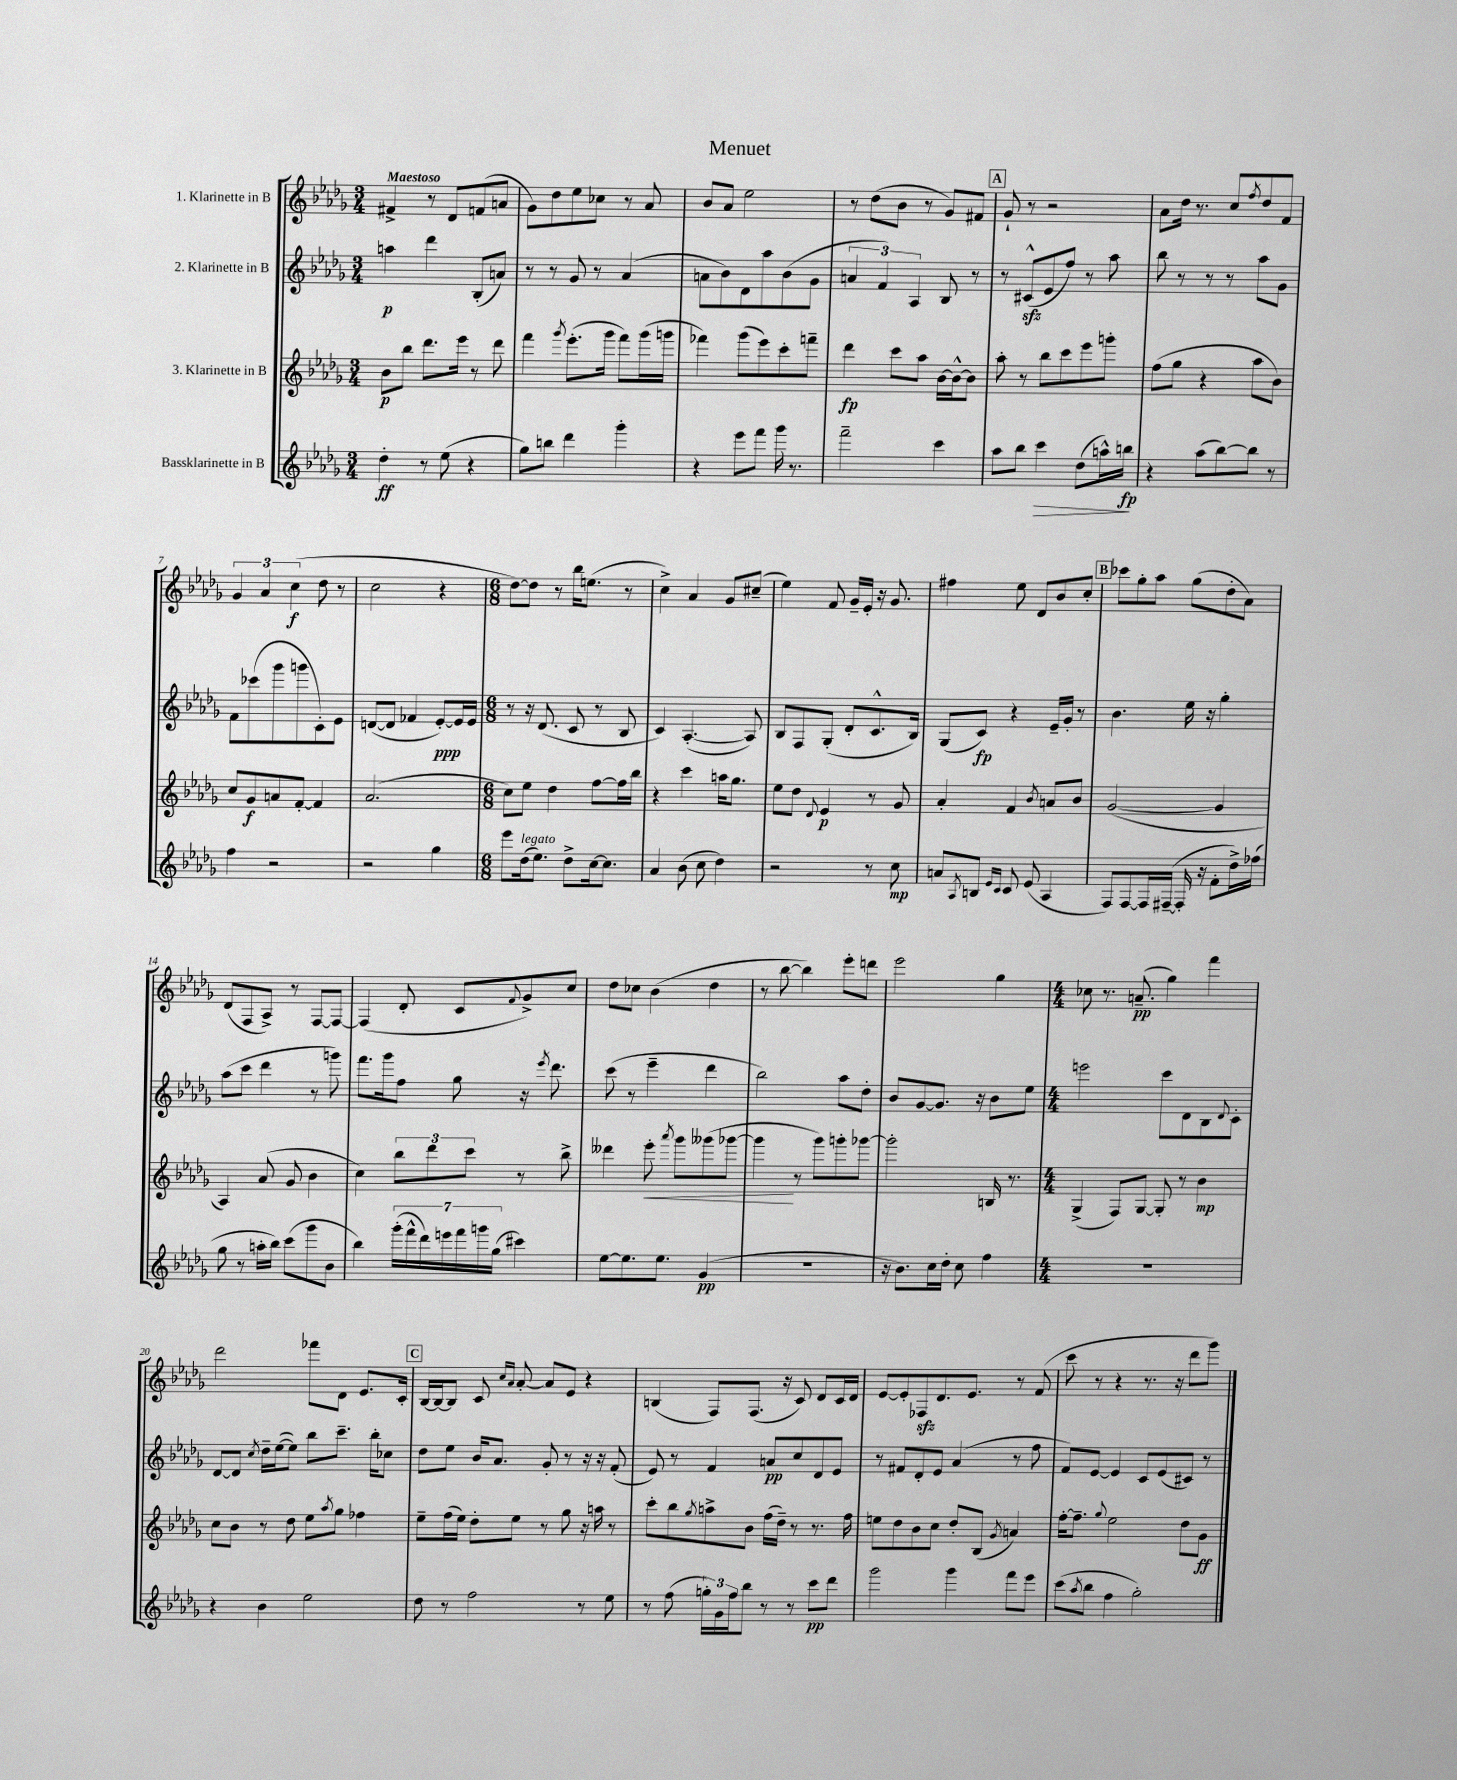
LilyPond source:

\header { title = "Menuet" }
<<
\new StaffGroup <<
\new Staff = "s0" \with { instrumentName = "1. Klarinette in B" } {
    \clef treble \key des \major \numericTimeSignature \time 3/4 \tempo "Maestoso"
    fis'4-> r8 des'8 f'8( a'8 |
    ges'8) des''8 ees''8 ces''8 r8 aes'8 |
    bes'8 aes'8 ees''2 |
    r8 des''8( bes'8 r8 ges'8) fis'8 |
    \mark \markup { \box "A" } ges'8-! r8 r2 |
    aes'8 des''16 r8. c''8 \acciaccatura { f''8 } des''8 f'8 |
    \tuplet 3/2 { ges'4 aes'4 c''4\f( } des''8 r8 |
    c''2 r4 |
    \numericTimeSignature \time 6/8 des''8~) des''8 r8 bes''16 e''8.( r8 |
    c''4->) aes'4 ges'8 cis''8--( |
    ees''4) f'8 ges'16-- ees'16-. r16 ges'8. |
    fis''4 ees''8 des'8 bes'8 c''8-. |
    \mark \markup { \box "B" } ces'''8 ges''8-. aes''8 ges''8( des''8-. aes'8) |
    des'8( f8 aes8->) r8 f8~ f8~ |
    f4( des'8-. c'8 \appoggiatura { f'8 } ges'8->) c''8 |
    des''8 ces''8 bes'4( des''4 |
    r8 bes''8~ bes''4) ees'''8-. d'''8 |
    ees'''2 ges''4 |
    \numericTimeSignature \time 4/4 ces''8 r8. a'8.--\pp( ges''4) f'''4 |
    des'''2 fes'''8 des'8 ees'8. c'16-. |
    \mark \markup { \box "C" } bes16~ bes16~ bes8 c'8 \grace { c''16 aes'16 } aes'8~-. aes'8 ees'8 r4 |
    b4( f8) f8.( r16 c'8) des'8 c'16 des'16 |
    ees'8~ ees'8-. fes8\sfz des'8. ees'8. r8 f'8( |
    c'''8 r8 r4 r8. r16 des'''8 ges'''8) \bar "|." |
}
\new Staff = "s1" \with { instrumentName = "2. Klarinette in B" } {
    \clef treble \key des \major \numericTimeSignature \time 3/4
    a''4\p des'''4 bes8-.( a'8) |
    r8 r8 ges'8 r8 aes'4( |
    a'8 bes'8) des'8 aes''8 bes'8( ges'8 |
    \tuplet 3/2 { a'4 f'4) aes4 } bes8 r8 |
    \mark \markup { \box "A" } r8 cis'8-^\sfz( ees'8 f''8) r8 aes''8 |
    bes''8 r8 r8 r8 aes''8 ges'8 |
    f'8 ces'''8( ges'''8 g'''8 c'8-.) ees'8 |
    d'8~( d'8 fes'4 ees'8~-.\ppp) ees'16 ees'16 |
    \numericTimeSignature \time 6/8 r8 r16 des'8.( c'8 r8 bes8 |
    c'4) aes4.~-.( aes8) |
    bes8 f8 ges8-.( des'8-. c'8.-^ bes16) |
    ges8( c'8\fp) r4 ees'16-- ges'16-. r8 |
    \mark \markup { \box "B" } bes'4. ees''16 r16 ges''4-. |
    aes''8( c'''8 des'''4 r8 g'''8) |
    f'''8. ges'''16 f''8 ges''8 r16 \acciaccatura { ees'''8 } des'''8. |
    c'''8( r8 ees'''4-- des'''4 |
    bes''2) aes''8 des''8-. |
    bes'8 ges'8~ ges'8. r16 bes'8 ees''8 |
    \numericTimeSignature \time 4/4 e'''2 c'''8 des'8 bes8 \appoggiatura { des'8 } c'8-. |
    des'8~ des'8 \acciaccatura { c''8 } des''16-- ees''16~( ees''8) bes''8 c'''8.-- bes''16-. ces''8 |
    \mark \markup { \box "C" } des''8 ees''8 bes'16 aes'8. ges'8-. r8 r16 r16 f'8-.( |
    ees'8) r8 f'4 a'8\pp c''8 des'8 ees'8 |
    r8 fis'8 des'8-. ees'8 aes'4( r8 f''8 |
    f'8) ees'8~ ees'4 c'8 ees'8( cis'8) r8 \bar "|." |
}
\new Staff = "s2" \with { instrumentName = "3. Klarinette in B" } {
    \clef treble \key des \major \numericTimeSignature \time 3/4
    bes'8\p bes''8 des'''8. ees'''16 r8 des'''8 |
    f'''4 \acciaccatura { ges'''8 } ees'''8.-.( ges'''16 f'''8) ges'''16( g'''16 |
    fes'''4) ges'''8( ees'''8) c'''8-. f'''8-- |
    des'''4\fp c'''8 aes''8 bes'16~ bes'16~-^ bes'8 |
    \mark \markup { \box "A" } aes''8-. r8 bes''8 c'''8 ees'''8 g'''8-. |
    f''8( ges''8 r4 aes''8 bes'8) |
    c''8 ges'8\f a'8 f'8~-. f'4 |
    aes'2.( |
    \numericTimeSignature \time 6/8 c''8) ees''8 des''4 f''8~ f''16 bes''16 |
    r4 c'''4 a''16 ges''8. |
    ees''8 des''8 \appoggiatura { des'8 } ees'4\p r8 ges'8 |
    aes'4-. f'4 \acciaccatura { bes'8 } a'8 bes'8 |
    \mark \markup { \box "B" } ges'2~( ges'4 |
    aes4) aes'8( ges'8 bes'4 |
    c''4) \tuplet 3/2 { bes''8 des'''8 c'''8 } r8 bes''8-> |
    deses'''4 ees'''8-.\< \acciaccatura { aes'''8 } ges'''8 geses'''8( ges'''8~ |
    ges'''4\! r8 ges'''8) g'''8-. ges'''8~ |
    ges'''2-. b16 r8. |
    \numericTimeSignature \time 4/4 ges4->( f8) ges8~ ges8-. r8 bes'4\mp |
    c''8 bes'8 r8 des''8 ees''8 \acciaccatura { aes''8 } ges''8 fes''4 |
    \mark \markup { \box "C" } ees''8-- f''16( ees''16) des''8-. ees''8 r8 ges''8 r16 a''16 r8 |
    c'''8-. bes''8 \acciaccatura { ges''8 } a''8-> bes'8 f''16( des''16--) r8 r8. f''16 |
    e''8 des''8 bes'8 c''8 des''8-. bes8( \acciaccatura { ges'8 } a'4) |
    f''16~-. f''8.-- \appoggiatura { ges''8 } ees''2 des''8 ges'8\ff \bar "|." |
}
\new Staff = "s3" \with { instrumentName = "Bassklarinette in B" } {
    \clef treble \key des \major \numericTimeSignature \time 3/4
    des''4-.\ff r8 ees''8( r4 |
    ges''8) b''8 des'''4 ges'''4-. |
    r4 ees'''8 f'''8 ges'''16 r8. |
    f'''2-- c'''4 |
    \mark \markup { \box "A" } aes''8 bes''8 c'''4\> des''8( a''16-^) b''16\fp\! |
    r4 aes''8( bes''8~) bes''8 r8 |
    f''4 r2 |
    r2 ges''4 |
    \numericTimeSignature \time 6/8 ees'''8 des''16^\markup { \italic "legato" }( ees''8.) des''8-> c''16~ c''8. |
    aes'4 bes'8( c''8 des''4) |
    r2 r8 c''8\mp |
    a'8 \acciaccatura { aes8 } b8 \grace { ees'16 c'16 } c'8 ees'8( aes4 |
    \mark \markup { \box "B" } f8) f8~ f16 fis16~--( fis16-. r16 f'8-. des''16->) fes''16( |
    ges''8 r8 a''16-. bes''16) c'''8( ges'''8 bes'8 |
    bes''4) \tuplet 7/4 { ges'''16-.( f'''16-^ des'''16) e'''16 f'''16 g'''16 ges''16( } cis'''4) |
    ees''8~ ees''8. ees''8. ges'4\pp( |
    R2. |
    r16 bes'8.) c''16 des''16-. c''8 f''4 |
    \numericTimeSignature \time 4/4 R1 |
    r4 bes'4 ees''2 |
    \mark \markup { \box "C" } des''8 r8 f''2 r8 ees''8 |
    r8 f''8( \tuplet 3/2 { g''16-.) ges'16 f''16 } bes''8 r8 r8 c'''8\pp des'''8 |
    ges'''2 ges'''4 f'''8 ees'''8 |
    c'''8( \acciaccatura { aes''8 } bes''8 f''4 ges''2-.) \bar "|." |
}
>>
>>
